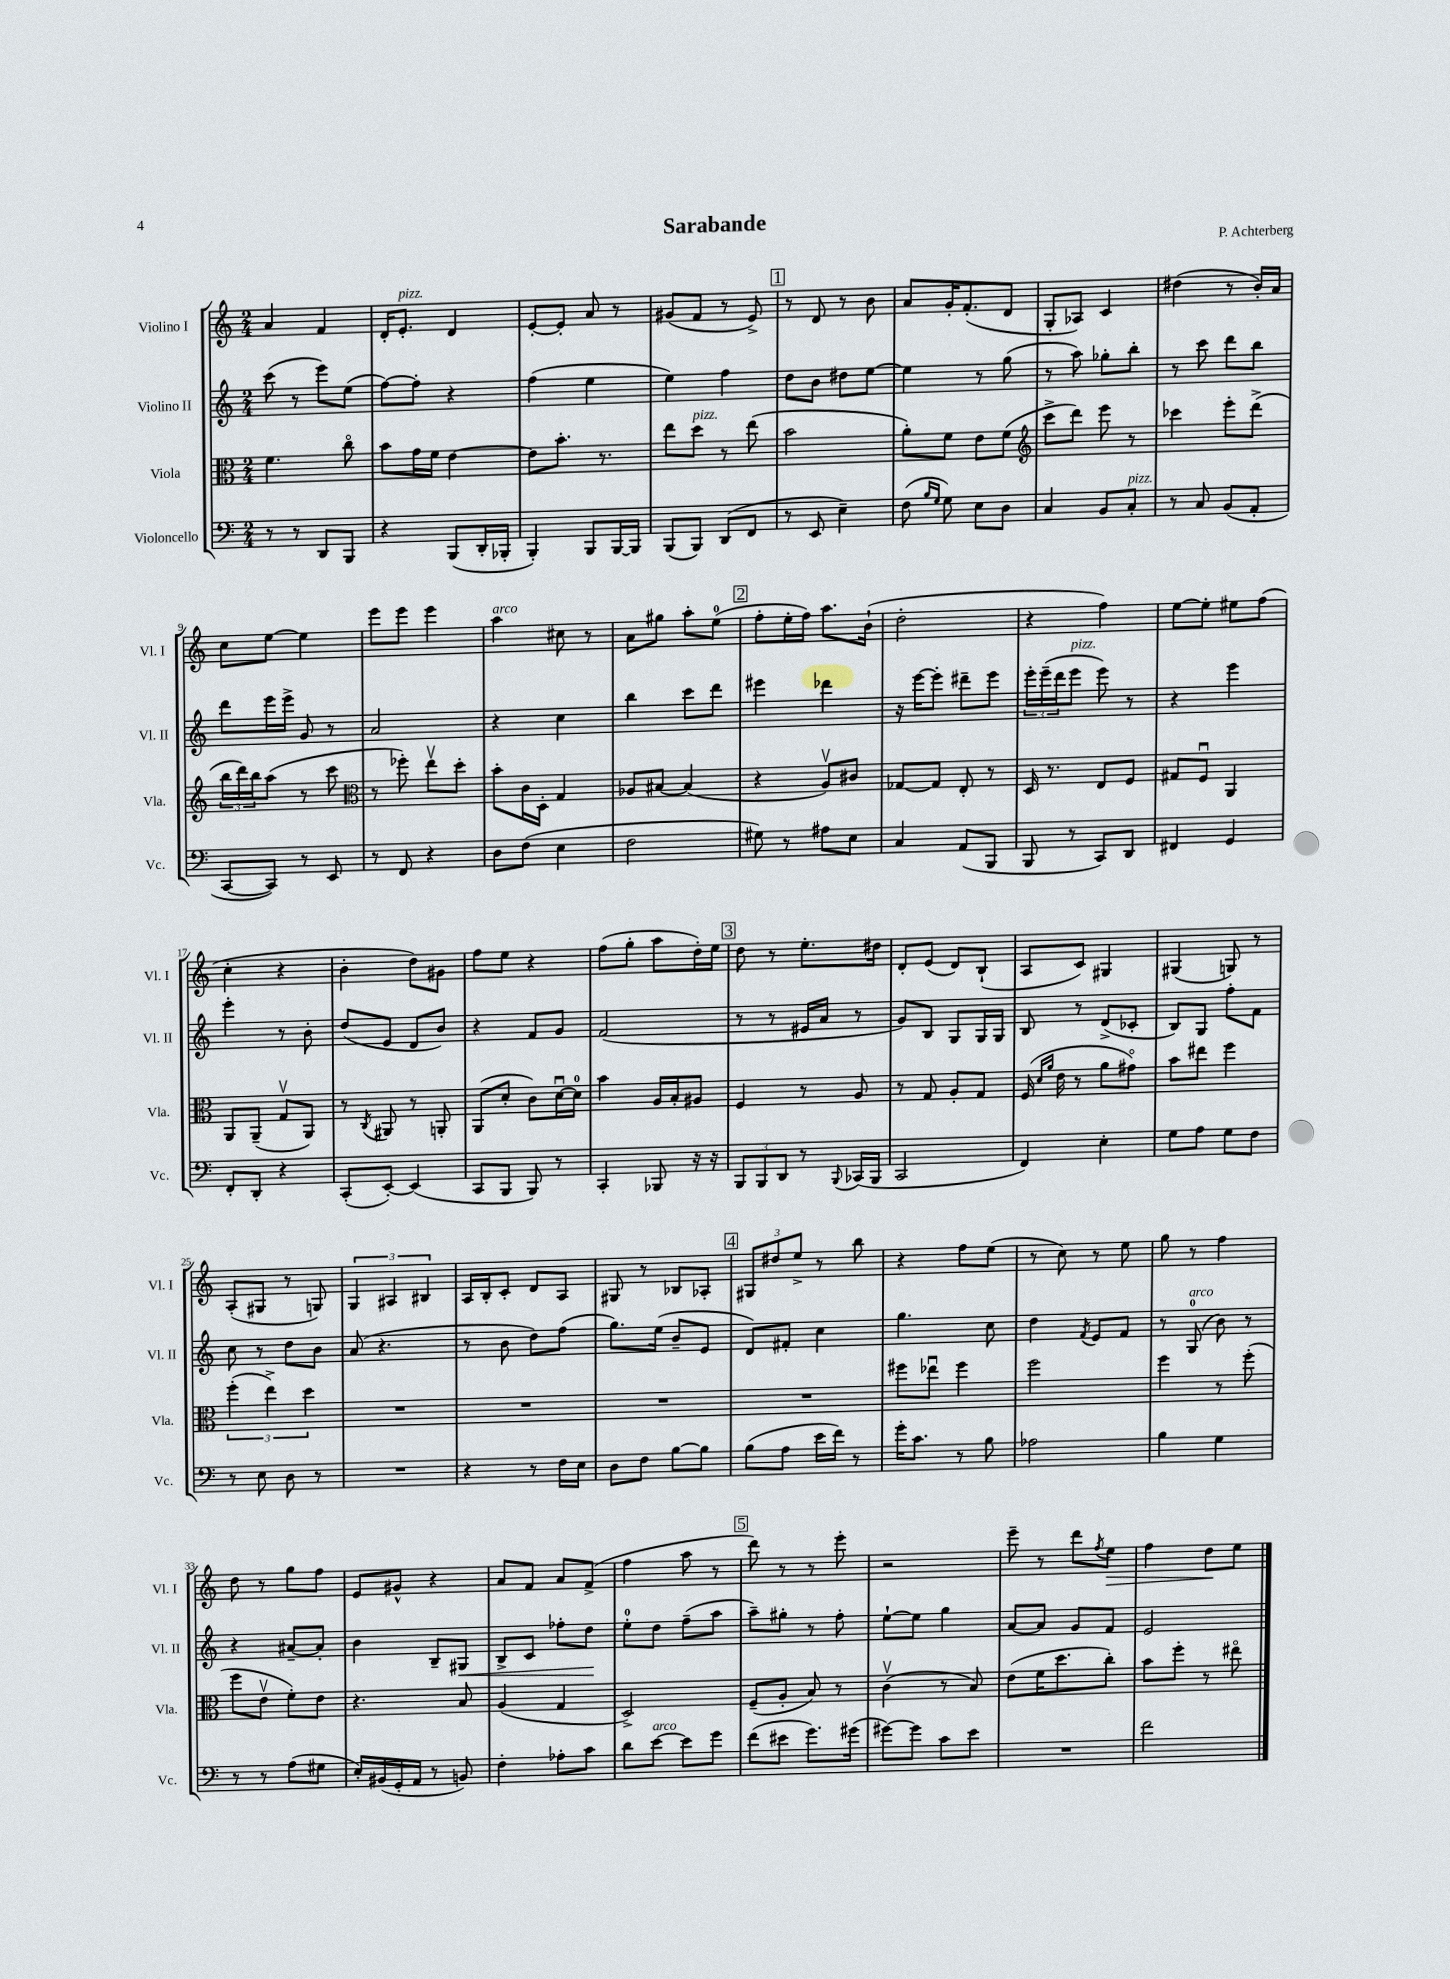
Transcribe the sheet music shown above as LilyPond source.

\header { title = "Sarabande" composer = "P. Achterberg" }
<<
\new StaffGroup <<
\new Staff = "s0" \with { instrumentName = "Violino I" shortInstrumentName = "Vl. I" } {
    \clef treble \key c \major \numericTimeSignature \time 2/4
    a'4 f'4 |
    d'16-. e'8.-.^\markup { \italic "pizz." } d'4 |
    e'8~-. e'8-. a'8 r8 |
    gis'8( f'8 r8 e'8->) |
    \mark \markup { \box "1" } r8 d'8 r8 b'8 |
    a'8 g'16-. f'8.-.( d'8 |
    g8-. aes8) c'4 |
    dis''4( r8 b'16-.) a'16 |
    c''8 e''8~ e''4 |
    e'''8 e'''8 e'''4 |
    a''4^\markup { \italic "arco" } cis''8 r8 |
    a'8 gis''8 a''8-. e''8-0( |
    \mark \markup { \box "2" } f''8-. e''16-. f''16) a''8. b'16-!( |
    d''2-. |
    r4 f''4) |
    e''8~ e''8-. eis''8 f''8( |
    c''4-. r4 |
    b'4-. d''8) gis'8 |
    f''8 e''8 r4 |
    f''8( g''8-. a''8 d''16-.) e''16 |
    \mark \markup { \box "3" } d''8 r8 e''8.-. dis''16 |
    d'8-. e'8( d'8) b8-!( |
    a8 c'8) gis4 |
    gis4( g8) r8 |
    a8-.( gis8 r8 g8) |
    \tuplet 3/2 { g4 ais4 bis4 } |
    a16 b16-. c'8-. d'8 a8 |
    gis8 r8 bes8 aes8-. |
    \mark \markup { \box "4" } \tuplet 3/2 { gis8 dis''8 e''8-> } r8 b''8 |
    r4 f''8 e''8( |
    r8 c''8) r8 e''8 |
    g''8 r8 f''4 |
    d''8 r8 g''8 f''8 |
    e'8 gis'8-^ r4 |
    a'8 f'8 a'8 f'8->( |
    f''4 a''8 r8 |
    \mark \markup { \box "5" } d'''8) r8 r8 e'''8-. |
    r2 |
    e'''8-- r8 d'''8 \acciaccatura { f''8 } e''8\> |
    f''4 d''8\! e''8 \bar "|." |
}
\new Staff = "s1" \with { instrumentName = "Violino II" shortInstrumentName = "Vl. II" } {
    \clef treble \key c \major \numericTimeSignature \time 2/4
    c'''8( r8 e'''8) e''8( |
    f''8~) f''8-. r4 |
    f''4( e''4 |
    e''4) f''4 |
    \mark \markup { \box "1" } d''8 b'8 dis''8 e''8~ |
    e''4 r8 g''8( |
    r8 a''8) ges''8-. b''8-. |
    r8 c'''8 d'''8 b''8 |
    d'''8 e'''16 e'''16-> g'8 r8 |
    a'2 |
    r4 c''4 |
    b''4 c'''8 d'''8 |
    \mark \markup { \box "2" } eis'''4 des'''4 |
    r16 e'''16~ e'''8-. dis'''8-- e'''8 |
    \tuplet 3/2 { e'''16-. e'''16--( d'''16 } e'''8^\markup { \italic "pizz." } e'''8) r8 |
    r4 e'''4 |
    e'''4-. r8 b'8-. |
    d''8( e'8 d'8 b'8) |
    r4 f'8 g'8 |
    f'2( |
    \mark \markup { \box "3" } r8 r8 eis'16 a'16 r8 |
    g'8) b8 g8 g16 g16 |
    b8 r8 d'8->( ces'8-. |
    b8) g8 f''8-. f'8 |
    c''8 r8 d''8 b'8 |
    a'8( r4. |
    r8 b'8 d''8) f''8( |
    g''8.) e''16( b'8-- e'8 |
    \mark \markup { \box "4" } d'8) fis'8-. c''4 |
    g''4. c''8 |
    d''4 \acciaccatura { f'8 } e'8 f'8 |
    r8 g8-0^\markup { \italic "arco" }( b'8) r8 |
    r4 ais'8~-- ais'8-. |
    b'4 b8-- gis8\< |
    b8-> c'8 fes''8-. d''8\! |
    e''8-0-. d''8 f''8--( a''8 |
    \mark \markup { \box "5" } a''8--) gis''8-. r8 f''8-. |
    e''8~-! e''8 g''4 |
    a'8~ a'8 g'8 f'8 |
    e'2 \bar "|." |
}
\new Staff = "s2" \with { instrumentName = "Viola" shortInstrumentName = "Vla." } {
    \clef alto \key c \major \numericTimeSignature \time 2/4
    f'4. c''8\flageolet |
    b'8 g'16 f'16 e'4~ |
    e'8 b'8.-. r8. |
    e''8 d''8^\markup { \italic "pizz." } r8 e''8( |
    \mark \markup { \box "1" } b'2 |
    a'8-.) f'8 e'8 f'8( |
    \clef treble c'''8-> d'''8) e'''8 r8 |
    ces'''4 e'''8-. d'''8->( |
    \tuplet 3/2 { b''16 d'''16) b''16 } a''8( r8 c'''8 |
    \clef alto r8 fes''8-.) e''8\upbow d''8-. |
    b'8-. c'16 d16-. g4 |
    aes8 bis8~ bis4( |
    \mark \markup { \box "2" } r4 a8\upbow) cis'8 |
    ges8~ ges8 e8-. r8 |
    d16 r8. e8 f8 |
    gis8 f8\downbow a,4 |
    a,8 a,8--( g8\upbow a,8) |
    r8 \acciaccatura { c8 } ais,8 r8 a,8-. |
    a,8( d'8-. c'8) d'16~\downbow d'16-0 |
    b'4 a16 b16-. ais8 |
    \mark \markup { \box "3" } f4 r8 a8 |
    r8 g8 a8-. g8 |
    f16( \grace { d'16 a'16 } e'16 r8 a'8 gis'8\flageolet) |
    b'8 eis''8 f''4 |
    \tuplet 3/2 { f''4-.( e''4->) d''4 } |
    R2 |
    R2 |
    R2 |
    \mark \markup { \box "4" } R2 |
    fis''8 ees''8\downbow fis''4 |
    f''2 |
    f''4 r8 f''8-.( |
    f''8 e'8\upbow f'8-.) e'8 |
    r4. b8 |
    a4( g4 |
    d2->) |
    \mark \markup { \box "5" } f8--( a8-. b8) r8 |
    c'4\upbow( r8 b8) |
    e'8( f'16 d''8. c''8-.) |
    b'8 f''8-. r8 eis''8\flageolet \bar "|." |
}
\new Staff = "s3" \with { instrumentName = "Violoncello" shortInstrumentName = "Vc." } {
    \clef bass \key c \major \numericTimeSignature \time 2/4
    r8 r8 d,8 b,,8 |
    r4 b,,8( d,16-. bes,,16-. |
    b,,4-.) b,,8 b,,16~ b,,16 |
    b,,8( b,,8) d,8( f,8 |
    \mark \markup { \box "1" } r8 e,8 e4--) |
    f8( \grace { b16 g16 } g8) e8 d8 |
    c4 b,8 c8-.^\markup { \italic "pizz." } |
    r8 c8 b,8( a,8-. |
    c,8~ c,8) r8 e,8 |
    r8 f,8 r4 |
    d8 f8( e4 |
    f2 |
    \mark \markup { \box "2" } gis8) r8 ais8 e8 |
    c4 a,8( b,,8 |
    b,,8 r8 c,8) d,8 |
    fis,4 g,4 |
    f,8-. d,8-. r4 |
    c,8-.( e,8~-.) e,4( |
    c,8 b,,8 b,,8) r8 |
    c,4-. bes,,8 r16 r16 |
    \mark \markup { \box "3" } \tuplet 3/2 { b,,8 b,,8 d,8 } r8 \appoggiatura { b,,8 } ces,16( b,,16 |
    c,2 |
    f,4) e4-. |
    g8 a8 g8 f8 |
    r8 e8 d8 r8 |
    R2 |
    r4 r8 f16 e16 |
    d8 f8 b8~ b8 |
    \mark \markup { \box "4" } b8( a8 e'16 f'16) r8 |
    g'16-. c'8. r8 b8 |
    aes2 |
    b4 g4 |
    r8 r8 a8( gis8 |
    e16-.) bis,16( g,16-. a,16 r8 b,8) |
    f4-. aes8-. c'8 |
    d'8 e'8~^\markup { \italic "arco" } e'8 g'8 |
    \mark \markup { \box "5" } f'8( eis'8 g'8.) gis'16( |
    gis'8~) gis'8 c'8 e'8 |
    R2 |
    f'2 \bar "|." |
}
>>
>>
